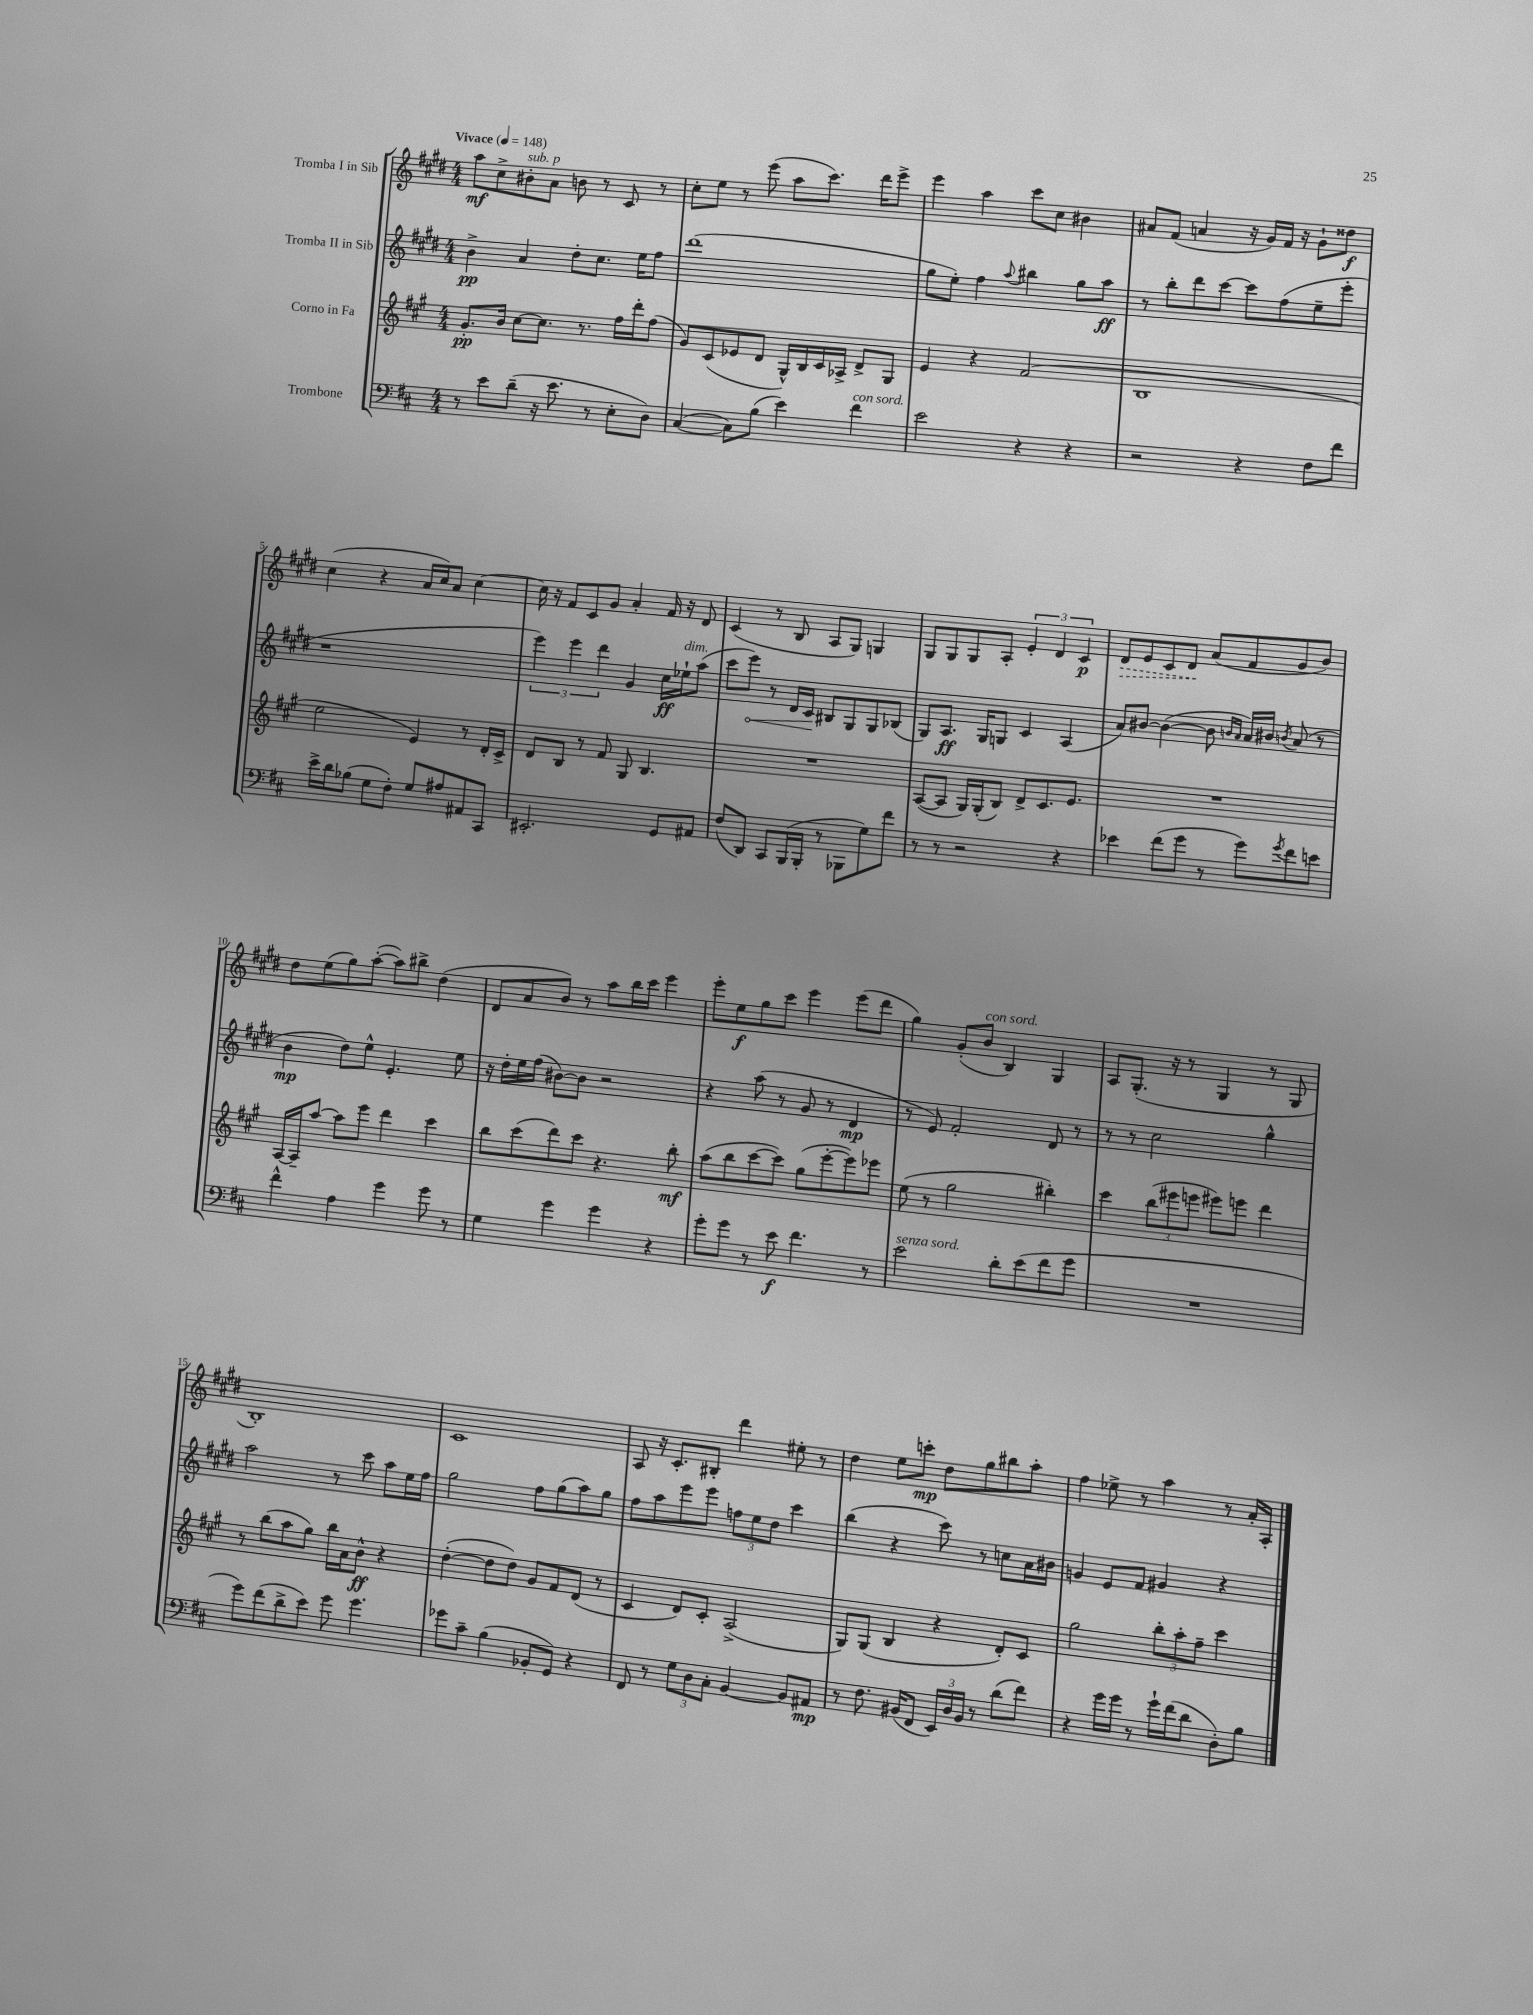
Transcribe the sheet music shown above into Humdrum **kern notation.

**kern	**dynam	**kern	**dynam	**kern	**dynam	**kern	**dynam
*part4	*part4	*part3	*part3	*part2	*part2	*part1	*part1
*staff4	*staff4	*staff3	*staff3	*staff2	*staff2	*staff1	*staff1
*I"Trombone	*	*I"Corno in Fa	*	*I"Tromba II in Sib	*	*I"Tromba I in Sib	*
*clefF4	*	*clefG2	*	*clefG2	*	*clefG2	*
*k[f#c#]	*	*k[f#c#g#]	*	*k[f#c#g#d#]	*	*k[f#c#g#d#]	*
*M4/4	*	*M4/4	*	*M4/4	*	*M4/4	*
*MM148	*	*MM148	*	*MM148	*	*MM148	*
=1	=1	=1	=1	=1	=1	=1	=1
!	!	!	!	!	!	!LO:TX:a:B:t=Vivace	!
8r	.	8.g#'/L	pp	4b^\	pp	8aa\L	mf
8e\L	.	.	.	.	.	8cc#^\	.
.	.	16b/Jk	.	.	.	.	.
!	!	!	!	!	!	!LO:TX:a:i:t=sub. p	!
(8d~\J	.	[8cc#\L	.	4a/	.	8b#X'\	.
16r	.	8.cc#\J]	.	.	.	8a\J	.
8.e\	.	.	.	.	.	.	.
.	.	.	.	8dd#'\L	.	8bn\	.
.	.	8.r	.	.	.	.	.
8r	.	.	.	8.cc#\J	.	8r	.
8E'\L	.	16ff#\LL	.	.	.	8c#/	.
.	.	16ddd'\J	.	16ee\KL	.	.	.
8D\J)	.	(8ff#\J	.	8ff#\J	.	8r	.
=2	=2	=2	=2	=2	=2	=2	=2
([4C#/	.	8g#/L)	.	(1ddd#	.	8cc#'\L	.
.	.	(8c#/	.	.	.	8ee\J	.
8C#\L])	.	8e-X/	.	.	.	8r	.
(8B\J	.	8d/J	.	.	.	(8eee\	.
4e\)	.	16G#^^/LL)	.	.	.	8aa\L	.
.	.	16B/	.	.	.	.	.
.	.	16c#/	.	.	.	8.ccc#\J)	.
.	.	16A-X^/JJ	.	.	.	.	.
!LO:TX:a:i:t=con sord.	!	!	!	!	!	!	!
4f#\	.	8d^/L	.	.	.	.	.
.	.	.	.	.	.	16ddd#\KL	.
.	.	8G#/J	.	.	.	8eee^\J	.
=3	=3	=3	=3	=3	=3	=3	=3
2e\	.	4e/	.	8gg#\L	.	4eee\	.
.	.	.	.	8ee'\J)	.	.	.
.	.	4r	.	4ff#\	.	4aa\	.
.	.	.	.	8qqaa/	.	.	.
4r	.	(2f#/	.	4bb#X\	.	8ccc#\L	.
.	.	.	.	.	.	8cc#\J	.
4r	.	.	.	8gg#\L	.	4b#X\	.
.	.	.	.	8aa\J	ff	.	.
=4	=4	=4	=4	=4	=4	=4	=4
2r	.	1B	.	8r	.	8a#X/L	.
.	.	.	.	8bb'\L	.	(8f#/J	.
.	.	.	.	8ddd#\	.	4an/	.
.	.	.	.	[8ccc#\J	.	.	.
4r	.	.	.	8ccc#\L]	.	16r	.
.	.	.	.	.	.	16g#/LL)	.
.	.	.	.	(8ff#\	.	16f#/JJ	.
.	.	.	.	.	.	16r	.
8F#\L	.	.	.	8ee~\	.	8g#`\L	.
8f#\J	.	.	.	8eee'\J	.	8dd##X\J	f
!!LO:LB:g=z
=5	=5	=5	=5	=5	=5	=5	=5
16e^\LL	.	2ee\	.	1r	.	(4cc#\	.
16d\J	.	.	.	.	.	.	.
(8B-X\J	.	.	.	.	.	.	.
8G\L	.	.	.	.	.	4r	.
8F#'\J)	.	.	.	.	.	.	.
8G/L	.	4e/)	.	.	.	16a/LL	.
.	.	.	.	.	.	16cc#/J)	.
8A#X/	.	.	.	.	.	8a/J	.
8AA#X/	.	8r	.	.	.	[4cc#\	.
8CC#/J	.	16d'/LL	.	.	.	.	.
.	.	16c#^/JJ	.	.	.	.	.
=6	=6	=6	=6	=6	=6	=6	=6
2.EE#X'/	.	8d/L	.	6eee\)	.	16cc#\]	.
.	.	.	.	.	.	16r	.
.	.	8B/J	.	.	.	8f#/L	.
.	.	.	.	6eee\	.	.	.
.	.	8r	.	.	.	8c#/	.
.	.	.	.	6ddd#\	.	.	.
.	.	8f#/	.	.	.	8g#/J	.
.	.	8G#/	.	4g#/	.	4a'/	.
.	.	4.B/	.	.	.	.	.
8GG/L	.	.	.	16cc#\LL	ff	16f#/	.
!	!	!	!	!LO:TX:a:i:t=dim.	!	!	!
.	.	.	.	16ee-X`\J	.	16r	.
8AA#X/J	.	.	.	(8aa\J	.	8d#/	.
=7	=7	=7	=7	=7	=7	=7	=7
(8F#/L	.	1r	.	8ccc#\L	.	(4c#/	.
!	!	!	!	!	!LO:HP:b	!	!
8DD/J)	.	.	.	8eee\J)	<	.	.
8CC#/L	.	.	.	8r	.	8r	.
(16BBB/L	.	.	.	16d#/LL	.	8B/	.
16BBB'/JJ	.	.	.	16c#/JJ	.	.	.
8r	.	.	.	8B#X/L	[	8A/L	.
8BBB-X\L	.	.	.	8G#/	.	8G#/J)	.
8G\)	.	.	.	8G#/	.	4Gn/	.
8f#\J	.	.	.	(8B-X/J	.	.	.
=8	=8	=8	=8	=8	=8	=8	=8
8r	.	([8A/L	.	8G#/L)	.	8G#/L	.
8r	.	8A/J]	.	8.A/J	ff	8G#/	.
2r	.	16G#/LL)	.	.	.	8G#/	.
.	.	(16G#'/J	.	16G#/KL	.	.	.
.	.	8B/J)	.	8Gn/J	.	8A'/J	.
.	.	8d^/L	.	4c#/	.	6e'/	.
.	.	8.c#/	.	.	.	.	.
.	.	.	.	.	.	6d#/	.
4r	.	.	.	(4A/	.	.	.
.	.	8.e/J	.	.	.	.	.
.	.	.	.	.	.	6c#/	p
=9	=9	=9	=9	=9	=9	=9	=9
!	!	!	!	!	!	!	!LO:HP:b
4e-X\	.	1r	.	8a/L)	.	8d#/L	>
.	.	.	.	[8b#X/J	.	8e/	.
(8f#\L	.	.	.	(4b#\_	.	8c#/	.
8g\J	.	.	.	.	.	8d#/J	.
8r	.	.	.	8b#\]	.	(8a/L	]
.	.	.	.	16qqbn/LL	.	.	.
.	.	.	.	16qqa/JJ	.	.	.
8g\L)	.	.	.	16a/LL)	.	8f#/	.
.	.	.	.	16b#X/JJ	.	.	.
8qg/	.	.	.	8qbn/	.	.	.
8f#\	.	.	.	(8a/	.	8g#/	.
8en\J	.	.	.	8r	.	8b/J)	.
!!LO:LB:g=z
=10	=10	=10	=10	=10	=10	=10	=10
4f#^^\	.	[16A/LL	.	4b\	mp	8dd#\L	.
.	.	16A~/J]	.	.	.	.	.
.	.	[8aa/J	.	.	.	(8ee\	.
4A\	.	8aa\L]	.	8dd#\L)	.	8gg#\)	.
.	.	8eee\J	.	8ee^^\J	.	([8aa'\J	.
4g\	.	4ddd\	.	4.e'/	.	8aa\L])	.
.	.	.	.	.	.	8bb#X^\J	.
8g\	.	4ccc#\	.	.	.	(4dd#\	.
8r	.	.	.	8ee\	.	.	.
=11	=11	=11	=11	=11	=11	=11	=11
4G\	.	8bb\L	.	16r	.	8d#/L	.
.	.	.	.	16dd#'\LL	.	.	.
.	.	(8ccc#\	.	16ee\	.	8a/	.
.	.	.	.	(16ff#\JJ	.	.	.
4g\	.	8ddd\)	.	[8b#X\L)	.	8b/J)	.
.	.	8ccc#\J	.	8b#\J]	.	8r	.
4g\	.	4.r	.	2r	.	8aa\L	.
.	.	.	.	.	.	16bb\L	.
.	.	.	.	.	.	16ccc#\JJ	.
4r	.	.	.	.	.	4eee\	.
.	.	8bb'\	mf	.	.	.	.
=12	=12	=12	=12	=12	=12	=12	=12
8g'\L	.	(8aa\L	.	4r	.	8eee'\L	.
8g\J	.	8bb\	.	.	.	8ee\	f
8r	.	[8ccc#\	.	(8aa\	.	8gg#\	.
8e\	f	8ccc#\J])	.	8r	.	8ccc#\J	.
4.f#\	.	(8gg#\L	.	8g#/	.	4eee\	.
.	.	[8eee'\	.	8r	.	.	.
.	.	8eee\])	.	4d#/	mp	(8eee\L	.
8r	.	8eee-X\J	.	.	.	8ddd#\J	.
=13	=13	=13	=13	=13	=13	=13	=13
!LO:TX:a:i:t=senza sord.	!	!	!	!	!	!	!
2e\	.	(8ee\	.	8r	.	4gg#\)	.
.	.	8r	.	8e/)	.	.	.
.	.	2gg#\	.	2f#'/	.	(8g#'/L	.
!	!	!	!	!	!	!LO:TX:a:i:t=con sord.	!
.	.	.	.	.	.	8b/J	.
8d'\L	.	.	.	.	.	4B/)	.
(8e\	.	.	.	.	.	.	.
8f#\	.	4bb#X'\)	.	8d#/	.	4G#/	.
8g\J	.	.	.	8r	.	.	.
=14	=14	=14	=14	=14	=14	=14	=14
1r	.	4ccc#\	.	8r	.	8A/L	.
.	.	.	.	8r	.	(8.G#'/J	.
.	.	(12bb\L	.	2cc#\	.	.	.
.	.	.	.	.	.	16r	.
.	.	12eee#X\	.	.	.	.	.
.	.	.	.	.	.	8r	.
.	.	12eeen\J	.	.	.	.	.
.	.	8eee#X\L)	.	.	.	4G#/	.
.	.	8eeen\J	.	.	.	.	.
.	.	4ddd\	.	4gg#^^\	.	8r	.
.	.	.	.	.	.	8G#/	.
!!LO:LB:g=z
=15	=15	=15	=15	=15	=15	=15	=15
8g\L)	.	8r	.	2aa\	.	1B')	.
(8f#\	.	(8bb\L	.	.	.	.	.
8d^\	.	8aa\	.	.	.	.	.
8e\J)	.	8gg#\J)	.	.	.	.	.
8g\	.	16bb\LL	.	8r	.	.	.
.	.	16a\J	.	.	.	.	.
4.g\	.	8b^^\J	ff	8ccc#\	.	.	.
.	.	4r	.	8aa\L	.	.	.
.	.	.	.	16ee\L	.	.	.
.	.	.	.	16ff#\JJ	.	.	.
=16	=16	=16	=16	=16	=16	=16	=16
8g-X\L	.	([4dd'\	.	2gg#\	.	1c#	.
8c#~\J	.	.	.	.	.	.	.
(4B\	.	8dd\L]	.	.	.	.	.
.	.	8dd\J)	.	.	.	.	.
8BB-X'/L	.	8g#/L	.	8ff#\L	.	.	.
8GG/J)	.	8f#/	.	(8gg#\	.	.	.
4r	.	(8d/J	.	8aa\)	.	.	.
.	.	8r	.	8gg#\J	.	.	.
=17	=17	=17	=17	=17	=17	=17	=17
8FF#/	.	4c#/	.	8ff#\L	.	8A/	.
8r	.	.	.	8aa\	.	16r	.
.	.	.	.	.	.	8.c#'/L	.
12G\L	.	8d/L)	.	8eee\	.	.	.
12D\	.	.	.	.	.	.	.
.	.	8c#'/J	.	8eee\J	.	8B#X'/J	.
12C#'\J	.	.	.	.	.	.	.
[4BB/	.	(2A^/	.	12ffn\L	.	4ddd#\	.
.	.	.	.	12ee\	.	.	.
.	.	.	.	12dd#\J	.	.	.
8BB/L]	.	.	.	4ccc#\	.	8ee#X'\	.
8AA#X/J	mp	.	.	.	.	8r	.
=18	=18	=18	=18	=18	=18	=18	=18
8r	.	8G#/L)	.	(4bb\	.	4dd#\	.
8.F#\	.	(8G#/J	.	.	.	.	.
.	.	4B/	.	4r	.	8ee\L	.
(16BB#X/KL	.	.	.	.	.	.	.
8FF#/J	.	.	.	.	.	8cccn'\J	mp
24EE/LL)	.	4r	.	8ccc#\)	.	8dd#\L	.
24D/	.	.	.	.	.	.	.
24BB#/JJ	.	.	.	.	.	.	.
8r	.	.	.	8r	.	8gg#\	.
(8d\L	.	8d'/L)	.	8ccn\L	.	8bb#X\	.
8f#\J)	.	8c#/J	.	16a\L	.	8aa'\J	.
.	.	.	.	16b#X\JJ	.	.	.
=19	=19	=19	=19	=19	=19	=19	=19
4r	.	2gg#\	.	4gn/	.	4ff#\	.
16g\LL	.	.	.	8e/L	.	8ee-X^\	.
16g\JJ	.	.	.	.	.	.	.
8r	.	.	.	8f#/J	.	8r	.
16g`\LL	.	12bb'\L	.	4g#X/	.	4aa\	.
(16f#\J	.	.	.	.	.	.	.
.	.	12aa'\	.	.	.	.	.
8d\J	.	.	.	.	.	.	.
.	.	12ff#~\J	.	.	.	.	.
8D'\L)	.	4ccc#\	.	4r	.	8r	.
8B\J	.	.	.	.	.	16a'/LL	.
.	.	.	.	.	.	16A'/JJ	.
==	==	==	==	==	==	==	==
*-	*-	*-	*-	*-	*-	*-	*-
